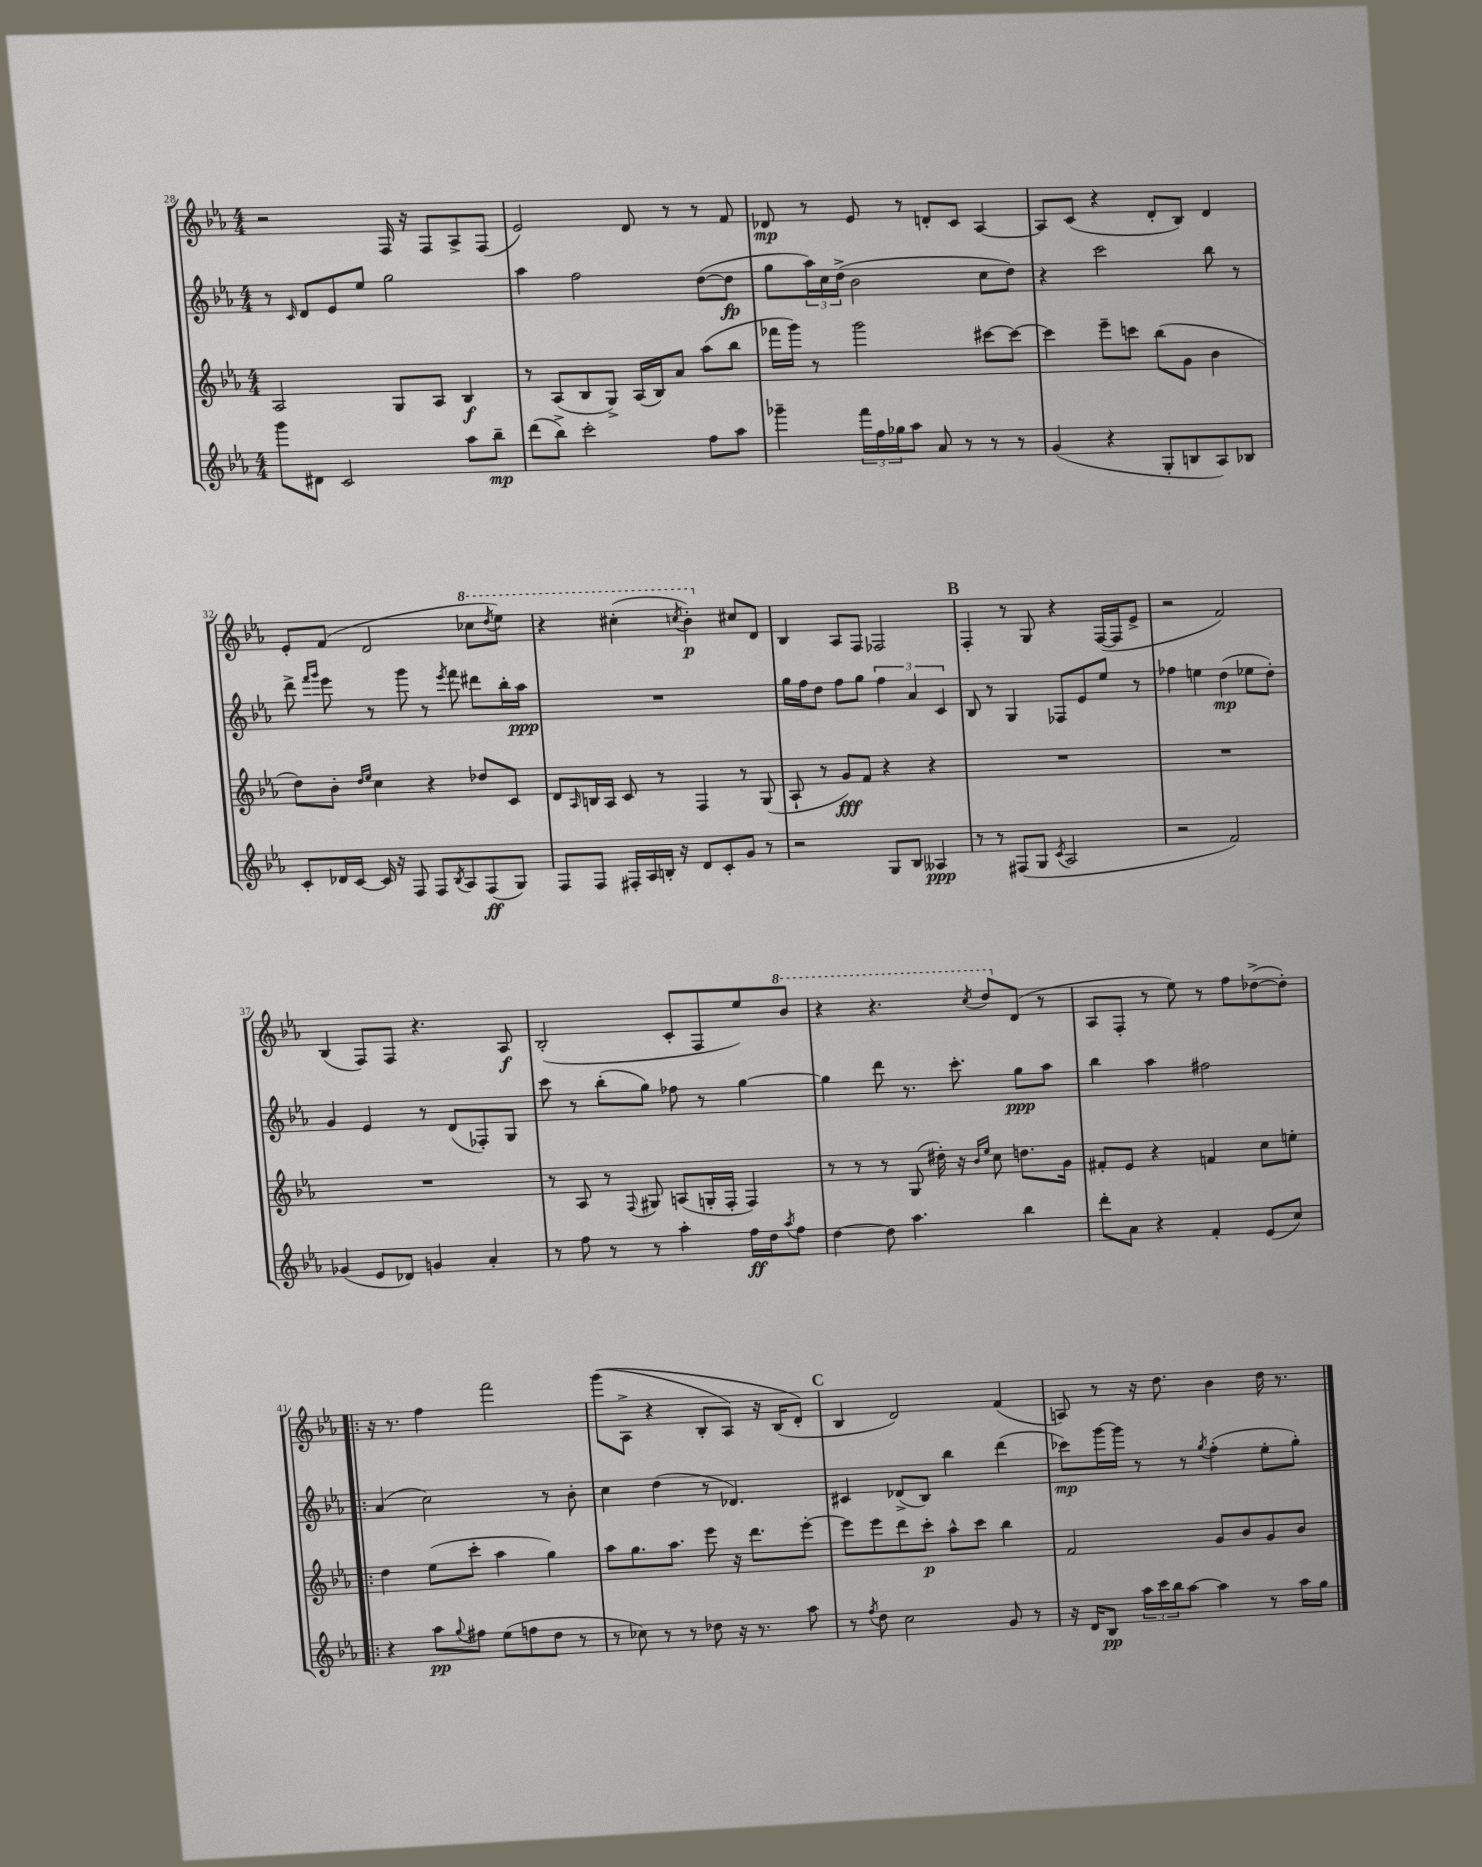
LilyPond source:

<<
\new StaffGroup <<
\new Staff = "s0" {
    \clef treble \key ees \major \numericTimeSignature \time 4/4
    r2 f16 r16 f8 aes8-> f8( |
    ees'2) d'8 r8 r8 f'8 |
    des'8\mp r8 ees'8 r8 d'8-. c'8 aes4~ |
    aes8 c'8( r4 d'8-. bes8) d'4 |
    ees'8-. f'8( d'2 \ottava #1 ces'''8 \acciaccatura { d'''8 } ees'''8) |
    r4 cis'''4-.( \acciaccatura { c'''8 } bes''4-.\p) \ottava #0 cis''8 d'8 |
    bes4 aes8 f8 fes2 |
    \mark \markup { \bold "B" } f4-. r8 g8 r4 f16~( f16 ees'8-> |
    r2 f'2) |
    bes4( f8) f8 r4. aes8\f |
    bes2-.( c'8-. f8 ees''8) \ottava #1 bes''8 |
    r4 r4. \acciaccatura { c'''8 } d'''8 \ottava #0 d'8( r8 |
    aes8 f8-. r8 ees''8) r8 f''8 des''8~->( des''8-.) |
    \bar ".|:" r16 r8. f''4 f'''2 |
    g'''8(\( aes8-> r4 bes8-. aes8) r16 bes16( d'8-.\) |
    \mark \markup { \bold "C" } bes4 d'2) f'4( |
    a8) r8 r16 d''8. bes'4 d''16 r8. \bar "|." |
}
\new Staff = "s1" {
    \clef treble \key ees \major \numericTimeSignature \time 4/4
    r8 \grace { c'16 } d'8 ees'8 ees''8 g''2 |
    aes''4 f''2 d''8~( d''8\fp |
    g''8 \tuplet 3/2 { aes''16) c''16 d''16->( } bes'2 c''8 d''8) |
    r4 c'''2 bes''8 r8 |
    d'''8-> \grace { f'''16 g'''16 } ees'''8 r8 g'''8 r8 \acciaccatura { ees'''8 } f'''8 dis'''8 bes''16-. aes''16\ppp |
    R1 |
    g''16 f''16 d''8 f''8 g''8 \tuplet 3/2 { f''4 aes'4 c'4 } |
    \mark \markup { \bold "B" } bes8 r8 g4 fes8 ees'8 ees''8 r8 |
    fes''4 e''4 d''4\mp( ees''8 d''8-.) |
    g'4 ees'4 r8 d'8( fes8-.) g8 |
    c'''8 r8 bes''8-.( g''8) fes''8 r8 g''4~ |
    g''4 d'''8 r8. c'''8.-. g''8\ppp aes''8 |
    bes''4 aes''4 fis''2 |
    \bar ".|:" aes'4( c''2) r8 bes'8-. |
    c''4 d''4( r8 des'4.) |
    \mark \markup { \bold "C" } cis'4 des'8->( bes8) bes''4 d'''4( |
    ces'''8\mp) g'''16~ g'''16 r8 r8 \acciaccatura { g''8 } f''4-.( ees''8-. g''8-.) \bar "|." |
}
\new Staff = "s2" {
    \clef treble \key ees \major \numericTimeSignature \time 4/4
    aes2 g8 aes8 bes4\f |
    r8 aes8( bes8 g8->) aes16( bes16) aes'8 aes''8( bes''8 |
    fes'''16 g'''16) r8 g'''2 cis'''8~ cis'''8~ |
    cis'''4 ees'''8-- c'''8 bes''8( g'8 bes'4 |
    d''8) bes'8-. \grace { d''16 ees''16 } c''4 r4 des''8 c'8 |
    d'8 \grace { aes16 } b16 aes16 c'8 r8 f4 r8 g8( |
    aes8-! r8 g'8\fff) f'8 r4 r4 |
    \mark \markup { \bold "B" } R1 |
    R1 |
    R1 |
    r8 aes8 r8 \appoggiatura { f8 } gis8 a8( g16-. f16-. f4) |
    r8 r8 r8 g8( dis''16-.) r16 \grace { bes'16 ees''16 } c''8 d''8. g'16 |
    fis'8-. ees'8 r4 f'4 c''8 e''8-. |
    \bar ".|:" d''4 ees''8( c'''8-. aes''4 g''4) |
    aes''8 g''8. aes''8. ees'''8 r16 d'''8. ees'''8~-. |
    \mark \markup { \bold "C" } ees'''8 ees'''8 d'''8 c'''8-.\p aes''8-^ c'''8 bes''4 |
    f'2 g'8 bes'8 g'8 bes'8 \bar "|." |
}
\new Staff = "s3" {
    \clef treble \key ees \major \numericTimeSignature \time 4/4
    g'''8 dis'8 c'2 aes''8 bes''8--\mp |
    d'''8( bes''8->) c'''2-. f''8 aes''8 |
    ges'''4-- \tuplet 3/2 { f'''16 f''16 ges''16 } aes''8 aes'8 r8 r8 r8 |
    g'4( r4 g8-. b8 aes8) bes8 |
    c'8-. des'16 c'16~ c'16 r16 f8 f8 \acciaccatura { bes8 } aes8 f8\ff( g8) |
    f8 f8 fis16-. aes16 b16-. r16 d'8 c'8-. g'8 r8 |
    r2 g8 bes8 aeses4\ppp |
    \mark \markup { \bold "B" } r8 r8 fis8( g8 \acciaccatura { c'8 } aes2 |
    r2 f'2) |
    ges'4( ees'8 des'8) g'4 aes'4-. |
    r8 f''8 r8 r8 aes''4-. f''16\ff d''16 \acciaccatura { aes''8 } f''8 |
    d''4~ d''8 aes''4. bes''4 |
    d'''8-. aes'8 r4 f'4-. ees'8( c''8) |
    \bar ".|:" r4 aes''8\pp \appoggiatura { g''8 } fis''8 ees''8( f''8 d''8 r8 |
    r8 ces''8) r8 r8 des''8 r16 r8. aes''8 |
    \mark \markup { \bold "C" } r8 \acciaccatura { f''8 } d''8 c''2 g'8 r8 |
    r16 d'16 bes8\pp \tuplet 3/2 { aes''16 c'''16 bes''16 } aes''8~ aes''4 r8 aes''16 g''16 \bar "|." |
}
>>
>>
\layout { \context { \Score currentBarNumber = #28 } }
